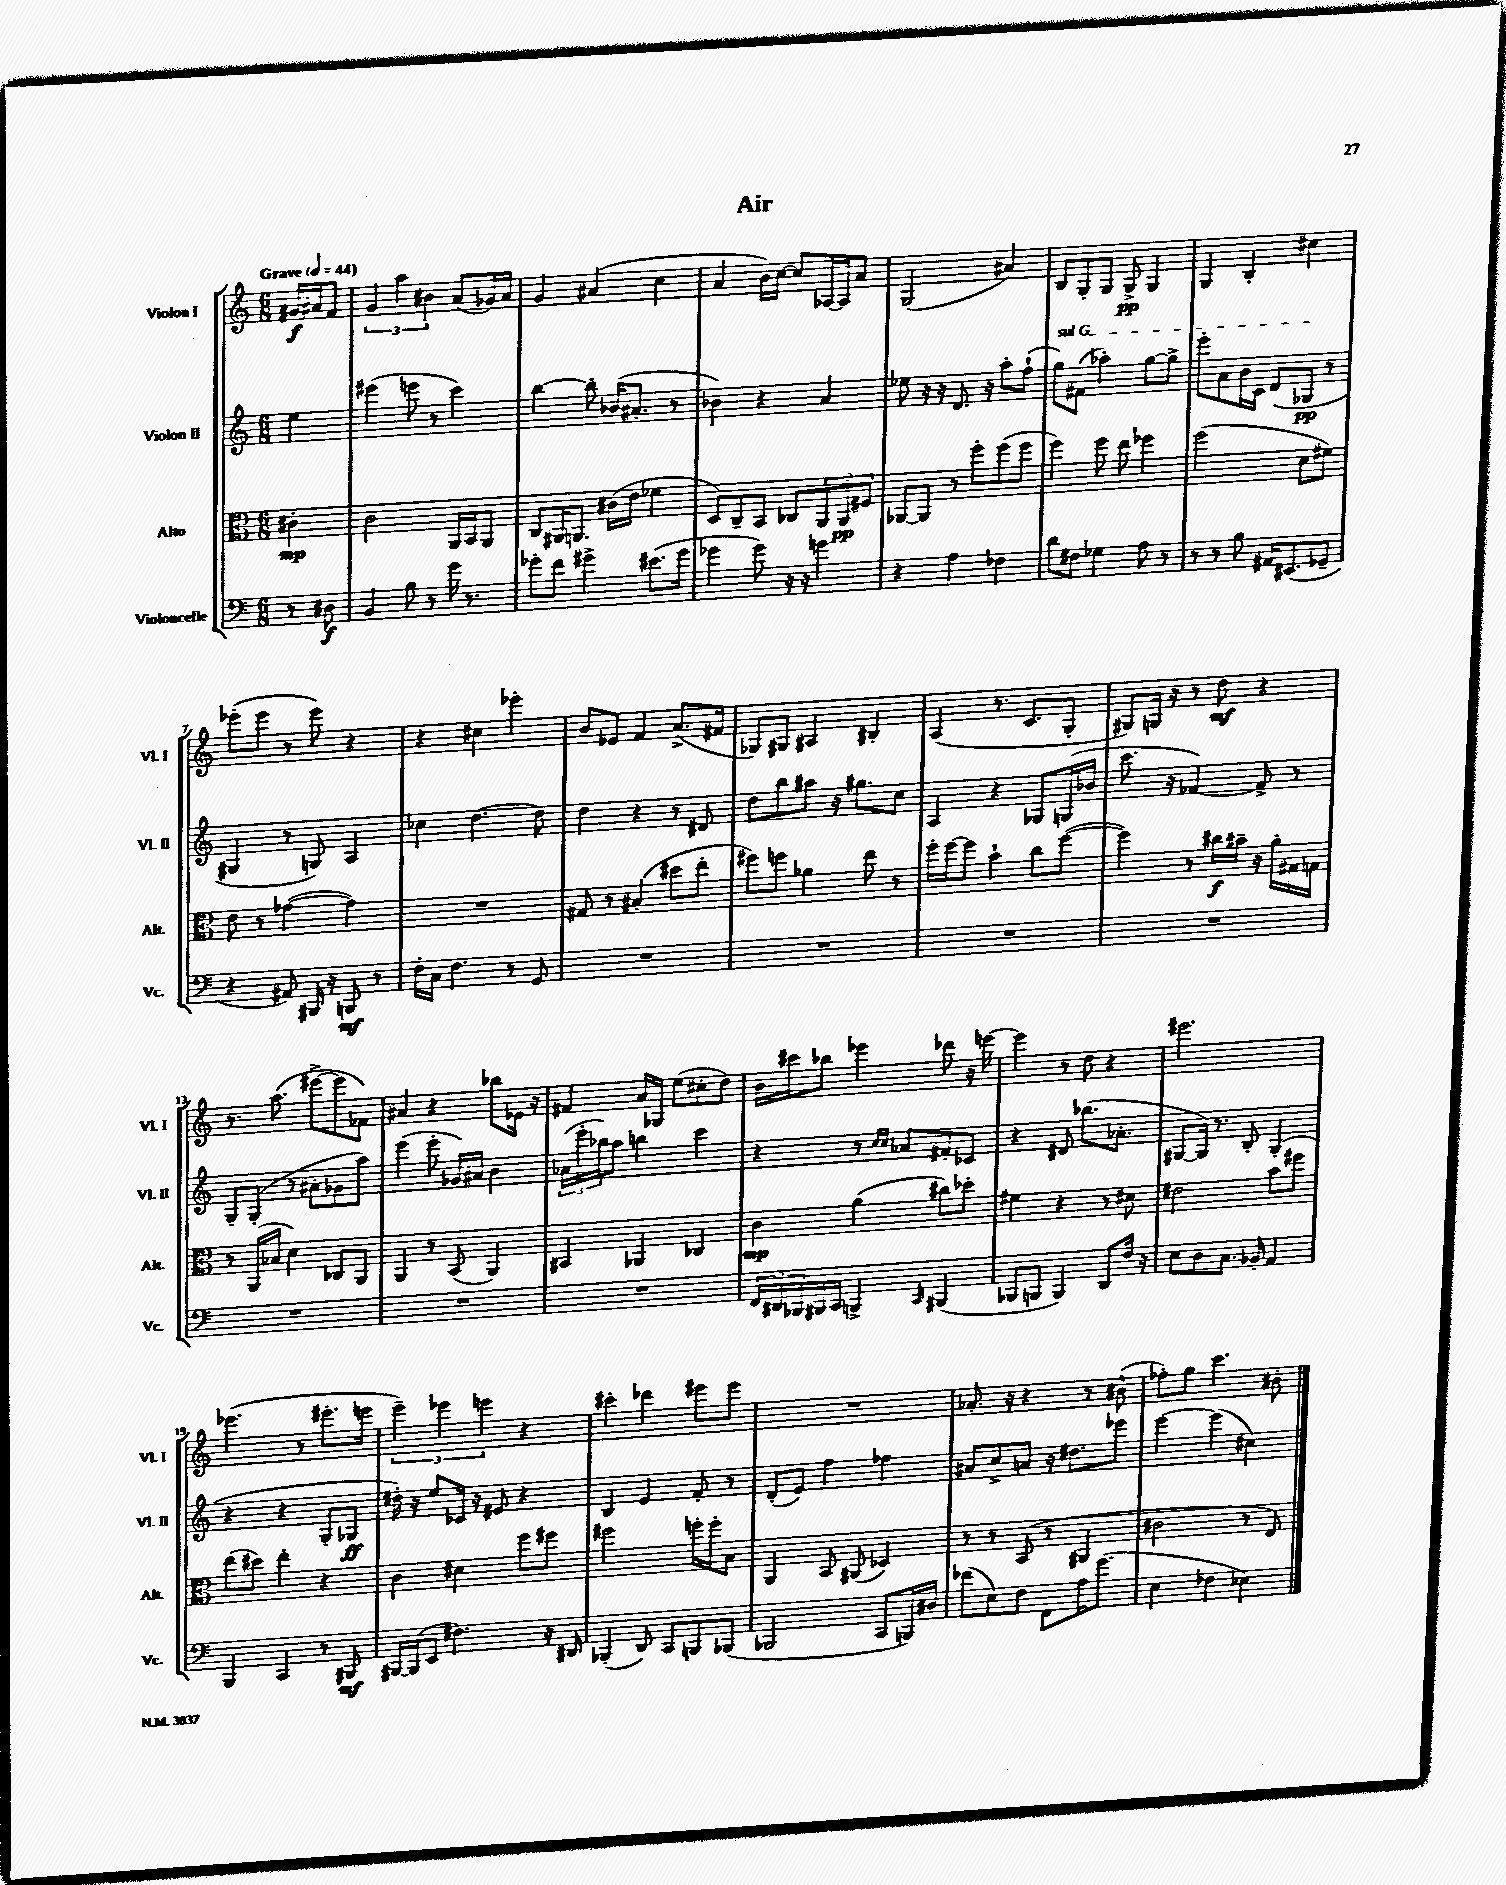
\header { title = "Air" }
<<
\new StaffGroup <<
\new Staff = "s0" \with { instrumentName = "Violon I" shortInstrumentName = "Vl. I" } {
    \clef treble \key c \major \numericTimeSignature \time 6/8 \partial 4 \tempo "Grave" 4 = 44
    gis'16\f ais'16 f'8 |
    \tuplet 3/2 { g'4 a''4 bis'4 } a'8( ges'16) a'16 |
    g'4 ais'4( c''4 |
    a'4 b'16) c''16~ c''8 aes16~ aes16 a'8 |
    g2( ais'4) |
    b8 g8-. g8 g8->\pp g4 |
    g4 b4-. cis''4 |
    ees'''8-.( ees'''8 r8 ees'''8) r4 |
    r4 cis''4 ees'''4-. |
    b'8 ees'8 f'4 a'8.->( fis'16 |
    ges8) gis8 ais4 bis4-. |
    a4( r8. c'8. g8-. |
    gis8) g16 r16 r8 d''8\mf r4 |
    r8. a''8.( eis'''8~-> eis'''8 fes'8) |
    ais'4 r4 bes''8 ees'16 r16 |
    fis'4 a'16 ges16 e''8( cis''8-. d''8) |
    b'16 cis'''16 bes''8 ees'''4 des'''8 r16 e'''16~ |
    e'''4 r8 d''8 r4 |
    eis'''2. |
    ees'''4.( r8 eis'''8.-. e'''16 |
    \tuplet 3/2 { e'''4--) ees'''4 e'''4 } r4 |
    cis'''4-. des'''4 eis'''8 eis'''8 |
    R2. |
    aes'8.-. r16 r4 r8 bis'8-^( |
    fes''8-.) g''8 c'''4. bis'8-. \bar "|." |
}
\new Staff = "s1" \with { instrumentName = "Violon II" shortInstrumentName = "Vl. II" } {
    \clef treble \key c \major \numericTimeSignature \time 6/8 \partial 4
    e''4 |
    eis'''4( e'''8 r8 c'''4) |
    b''4~ b''8-. bes'16( ais'8.-. r8 |
    bes'4) r4 a'4 |
    ees''8 r16 r16 d'8. r16 a''8-. f''8-!( |
    \once \override TextSpanner.bound-details.left.text = \markup { \italic "sul G" } g''8\startTextSpan) fis'8( aes''4-.) g''8~ g''8-> |
    e'''8-. a'8 b'16 c'16 d'8( ges8\pp\stopTextSpan r8 |
    gis4 r8 g8) a4 |
    ces''4 d''4.~ d''8 |
    d''4 r4 r8 dis'8 |
    d''8 b''8 ais''8 r16 gis''8. c''8 |
    a4 r4 ges8 g16( bes'16 |
    c'''8. r16 fes'4~) fes'8-> r8 |
    g8-. g8-.( r8 ais'8-. ges'8 a''8) |
    e'''4( e'''8-. ges'16) ais'16 b'4 |
    \tuplet 3/2 { aes'16( e'''16-. bes''16) } a''8 b''4 c'''4 |
    r4 r8 \grace { c''16 c''16 } aes'8 fis'8-. ces'8 |
    r4 dis'8 bes''8.( aes'8.-. |
    gis8~ gis16) r8. b8-. gis4-.( |
    r4 r4 g8-. ges8\ff |
    dis''16-.) r16 e''8 ces'16 r16 eis'8 r4 |
    b4 e'4 f'8-. r8 |
    d'8-.( e'8) f''4 fes''4 |
    ais'8 c''8-> a'8 r16 dis''8. ees'''8 |
    e'''4~ e'''4( cis''4) \bar "|." |
}
\new Staff = "s2" \with { instrumentName = "Alto" shortInstrumentName = "Alt." } {
    \clef alto \key c \major \numericTimeSignature \time 6/8 \partial 4
    cis'4-.\mp |
    c'2 a,16 b,16 a,8 |
    c8 ais,16 a,8. cis'16( e'16 fes'4 |
    d8) c8-- b,8 ces8 \tuplet 3/2 { a,8 a,8\pp fis8 } |
    aes,8~ aes,8 r8 f''8-. f''8( f''8 |
    f''4) f''8 e''8 fes''4 |
    f''2( d'8 fis'8) |
    e'8 r8 ges'4~( ges'4) |
    R2. |
    gis8 r8 bis4-.( dis''8 e''8-. |
    fis''8) f''8 aes'4 e''8 r8 |
    f''16-. f''16~ f''8 b'4-! c''8 f''8~( |
    f''4) r8 cis''16\f bis'16-- r16 a'16-. gis16 g16 |
    r8 a,16( bes16 d'4) ces8 a,8 |
    a,4 r8 b,8( a,4) |
    bis,4 aes,4 ces4 |
    c'4\mp a'4( cis''8) des''8-. |
    fis'4 r4 r8 dis'8 |
    eis'2 b'8 fis''8 |
    e''8( dis''8) e''4-. r4 |
    c'4 dis'4 f''8 fis''8 |
    fis''2 f''16-. f''16-. b8 |
    a,4 b,8 ais,8( des4) |
    r8 r8 b,8( r8 ais,4 |
    cis'2 r8 e8) \bar "|." |
}
\new Staff = "s3" \with { instrumentName = "Violoncelle" shortInstrumentName = "Vc." } {
    \clef bass \key c \major \numericTimeSignature \time 6/8 \partial 4
    r8 dis8\f |
    b,4 b8 r8 g'16 r8. |
    ges'8-. f'8 gis'4-> eis'8.( gis'16 |
    ges'4 ges'8) r16 r16 g'4 |
    r4 a4 fes4 |
    d'8 fis8 ges4 a8 r8 |
    r8 r8 b8 ais,16 eis,8.( ges,8-- |
    r4 ais,8) bis,,16 r16 b,,8\mf r8 |
    f16-. c16 f4. r8 g,8 |
    R2. |
    R2. |
    R2. |
    R2. |
    R2. |
    R2. |
    R2. |
    \tuplet 3/2 { f,16 dis,16 bes,,16 } bis,,16 c,16 b,,4-> \grace { c,16 } bis,,4( |
    bes,,8 b,,8 b,,4) d,8 f16 r16 |
    e8 d8 c8. bes,16-. a,4 |
    b,,4 c,4 r8 bis,,8\mf |
    bis,,16~ bis,,16( e,8 fis4.) r16 dis,16 |
    bes,,4-.( d,8) c,8 b,,8 bes,,8( |
    bes,,2 c,8 b,,16) dis16 |
    fes'8( e8) f8 f,8 a16 g'8.( |
    e4 fes4 ees4) \bar "|." |
}
>>
>>
